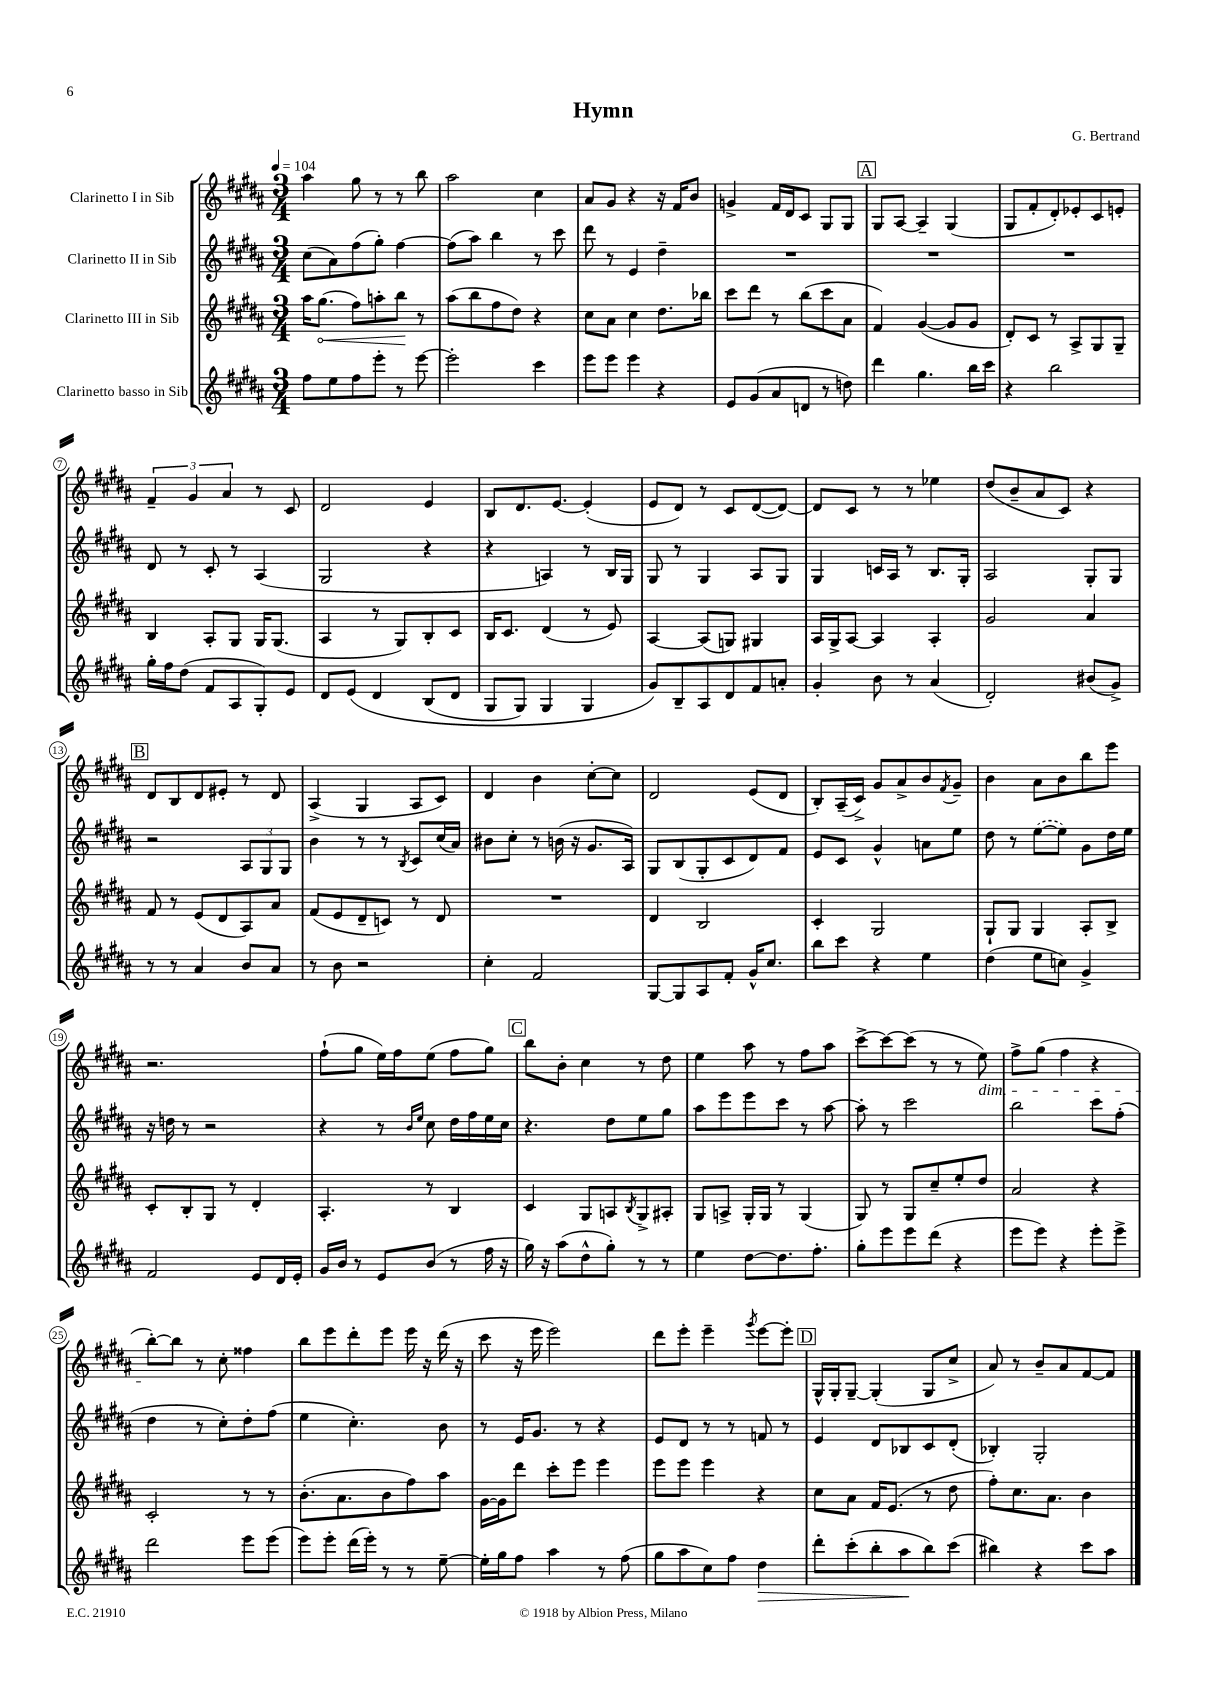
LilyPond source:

\header { title = "Hymn" composer = "G. Bertrand" }
<<
\new StaffGroup <<
\new Staff = "s0" \with { instrumentName = "Clarinetto I in Sib" } {
    \clef treble \key b \major \numericTimeSignature \time 3/4 \tempo 4 = 104
    ais''4 gis''8 r8 r8 b''8 |
    ais''2 cis''4 |
    ais'8 gis'8 r4 r16 fis'16 b'8 |
    g'4-> fis'16 dis'16 cis'8 gis8 gis8 |
    \mark \markup { \box "A" } gis8 ais8~ ais4-- gis4( |
    gis8 fis'8-. dis'8-.) ees'8-. cis'8 e'8-. |
    \tuplet 3/2 { fis'4-- gis'4 ais'4 } r8 cis'8 |
    dis'2 e'4 |
    b8 dis'8. e'8.~ e'4-.( |
    e'8 dis'8) r8 cis'8 dis'8~( dis'8~) |
    dis'8 cis'8 r8 r8 ees''4 |
    dis''8( b'8-- ais'8 cis'8) r4 |
    \mark \markup { \box "B" } dis'8 b8 dis'8 eis'8-. r8 dis'8 |
    ais4->( gis4 ais8 cis'8) |
    dis'4 b'4 cis''8~-. cis''8 |
    dis'2 e'8( dis'8 |
    b8-.) ais16--( cis'16->) gis'8 ais'8-> b'8 \acciaccatura { fis'8 } gis'8-- |
    b'4 ais'8 b'8 b''8 e'''8 |
    r2. |
    fis''8-!( gis''8 e''16) fis''16 e''8( fis''8 gis''8) |
    \mark \markup { \box "C" } b''8 b'8-. cis''4 r8 dis''8 |
    e''4 ais''8 r8 fis''8 ais''8 |
    cis'''8~-> cis'''8~ cis'''8( r8 r8 e''8\dim) |
    fis''8-> gis''8( fis''4 r4 |
    b''8~-.\!) b''8 r8 cis''8-. fisis''4 |
    b''8 e'''8 dis'''8-. e'''8 e'''16 r16 dis'''16( r16 |
    cis'''8 r16 e'''16 e'''2) |
    dis'''8 e'''8-. e'''4-- \acciaccatura { gis'''8 } e'''8~ e'''8-. |
    \mark \markup { \box "D" } gis16-^ gis16-. gis8~-- gis4-.( gis8 cis''8-> |
    ais'8) r8 b'8-- ais'8 fis'8~ fis'8 \bar "|." |
}
\new Staff = "s1" \with { instrumentName = "Clarinetto II in Sib" } {
    \clef treble \key b \major \numericTimeSignature \time 3/4
    cis''8( ais'8) fis''8( gis''8-.) fis''4~ |
    fis''8( ais''8) b''4 r8 cis'''8 |
    dis'''8 r8 e'4 dis''4-- |
    R2. |
    \mark \markup { \box "A" } R2. |
    R2. |
    dis'8 r8 cis'8-. r8 ais4( |
    gis2 r4 |
    r4 a4) r8 b16 gis16 |
    gis8 r8 gis4 ais8 gis8 |
    gis4 c'16 ais16 r8 b8. gis16-. |
    ais2 gis8-. gis8 |
    \mark \markup { \box "B" } r2 \tuplet 3/2 { ais8 gis8 gis8 } |
    b'4 r8 r8 \acciaccatura { b8 } cis'8 cis''16( ais'16) |
    bis'8 cis''8-. r8 b'16( r16 gis'8. ais16) |
    gis8 b8( gis8-. cis'8 dis'8) fis'8 |
    e'8 cis'8 gis'4-^ a'8 e''8 |
    dis''8 r8 \once \slurDashed e''8~( e''8) gis'8 dis''16 e''16 |
    r16 d''16 r8 r2 |
    r4 r8 \grace { b'16 e''16 } cis''8 dis''16 fis''16 e''16 cis''16 |
    \mark \markup { \box "C" } r4. dis''8 e''8 gis''8 |
    ais''8 e'''8 e'''8 cis'''8 r8 ais''8~ |
    ais''8-. r8 cis'''2 |
    b''2 cis'''8 fis''8-.( |
    dis''4 r8 cis''8-.) dis''8-. fis''8( |
    e''4 cis''4.-.) b'8 |
    r8 e'16 gis'8. r8 r4 |
    e'8 dis'8 r8 r8 f'8 r8 |
    \mark \markup { \box "D" } e'4 dis'8 bes8 cis'8 dis'8-.( |
    bes4-.) gis2-. \bar "|." |
}
\new Staff = "s2" \with { instrumentName = "Clarinetto III in Sib" } {
    \clef treble \key b \major \numericTimeSignature \time 3/4
    ais''16 \once \override Hairpin.circled-tip = ##t gis''8.\<( fis''8) a''8-. b''8\! r8 |
    ais''8( b''8 fis''8 dis''8) r4 |
    cis''8 ais'8 cis''4 dis''8. bes''16 |
    cis'''8 dis'''8 r8 b''8( cis'''8 ais'8 |
    \mark \markup { \box "A" } fis'4) gis'4~( gis'8 gis'8 |
    dis'8-.) cis'8 r8 ais8-> gis8 gis8-- |
    b4 ais8-. gis8 gis16 gis8.( |
    ais4 r8 gis8) b8-. cis'8 |
    b16 cis'8. dis'4( r8 e'8) |
    ais4~ ais8( g8) gis4 |
    ais16 gis16-> ais8~ ais4 ais4-. |
    gis'2 ais'4 |
    \mark \markup { \box "B" } fis'8 r8 e'8( dis'8 ais8) ais'8 |
    fis'8( e'8 dis'8-- c'8) r8 dis'8 |
    R2. |
    dis'4 b2 |
    cis'4-. gis2 |
    gis8-! gis8 gis4 ais8-. b8-> |
    cis'8-. b8-. gis8 r8 dis'4-. |
    ais4.-. r8 b4 |
    \mark \markup { \box "C" } cis'4 gis8 a8 \acciaccatura { b8 } gis8-> ais8-. |
    gis8 a8-> gis16-. gis16 r8 gis4( |
    gis8) r8 gis8 cis''8-- e''8-. dis''8 |
    ais'2 r4 |
    cis'2-. r8 r8 |
    b'8.-.( ais'8. b'8 fis''8) ais''8 |
    gis'16~ gis'16 dis'''8 cis'''8-. e'''8 e'''4 |
    e'''8 e'''8 e'''4 r4 |
    \mark \markup { \box "D" } cis''8 ais'8 fis'16 e'8.( r8 dis''8 |
    fis''8-.) cis''8. ais'8. b'4 \bar "|." |
}
\new Staff = "s3" \with { instrumentName = "Clarinetto basso in Sib" } {
    \clef treble \key b \major \numericTimeSignature \time 3/4
    fis''8 e''8 fis''8 e'''8-. r8 e'''8~ |
    e'''2-. cis'''4 |
    e'''8 e'''8 e'''4 r4 |
    e'8 gis'8( ais'8 d'8 r8 d''8) |
    \mark \markup { \box "A" } dis'''4 gis''4. b''16 cis'''16 |
    r4 b''2 |
    gis''16-. fis''16 dis''8( fis'8 ais8 gis8-.) e'8 |
    dis'8 e'8\( dis'4 b8( dis'8 |
    gis8 gis8) gis4 gis4 |
    gis'8\) b8-- ais8 dis'8 fis'8 a'8-. |
    gis'4-. b'8 r8 ais'4( |
    dis'2-.) bis'8( gis'8->) |
    \mark \markup { \box "B" } r8 r8 ais'4 b'8 ais'8 |
    r8 b'8 r2 |
    cis''4-. fis'2 |
    gis8~ gis8 ais8 fis'8-. gis'16-^ cis''8. |
    b''8 cis'''8 r4 e''4 |
    dis''4( e''8 c''8) gis'4-> |
    fis'2 e'8 dis'16 e'16-. |
    gis'16 b'16 r8 e'8 b'8( r8 fis''16 r16 |
    \mark \markup { \box "C" } gis''16) r16 ais''8( dis''8-^ gis''8-.) r8 r8 |
    e''4 dis''8~ dis''8. fis''8.-. |
    gis''8-. e'''8 e'''8 dis'''8( r4 |
    e'''8 e'''8) r4 e'''8-. e'''8-> |
    dis'''2 e'''8 e'''8( |
    e'''8) e'''8-. dis'''16( e'''16-.) r8 r8 e''8~-- |
    e''16-. gis''16 fis''8 ais''4 r8 fis''8( |
    gis''8 ais''8 cis''8) fis''8 dis''4\> |
    \mark \markup { \box "D" } dis'''8-. cis'''8-.( b''8-. ais''8\! b''8) cis'''8( |
    bis''4) r4 cis'''8 ais''8 \bar "|." |
}
>>
>>
\layout { \context { \Score \override BarNumber.stencil = #(make-stencil-circler 0.1 0.3 ly:text-interface::print) } }
